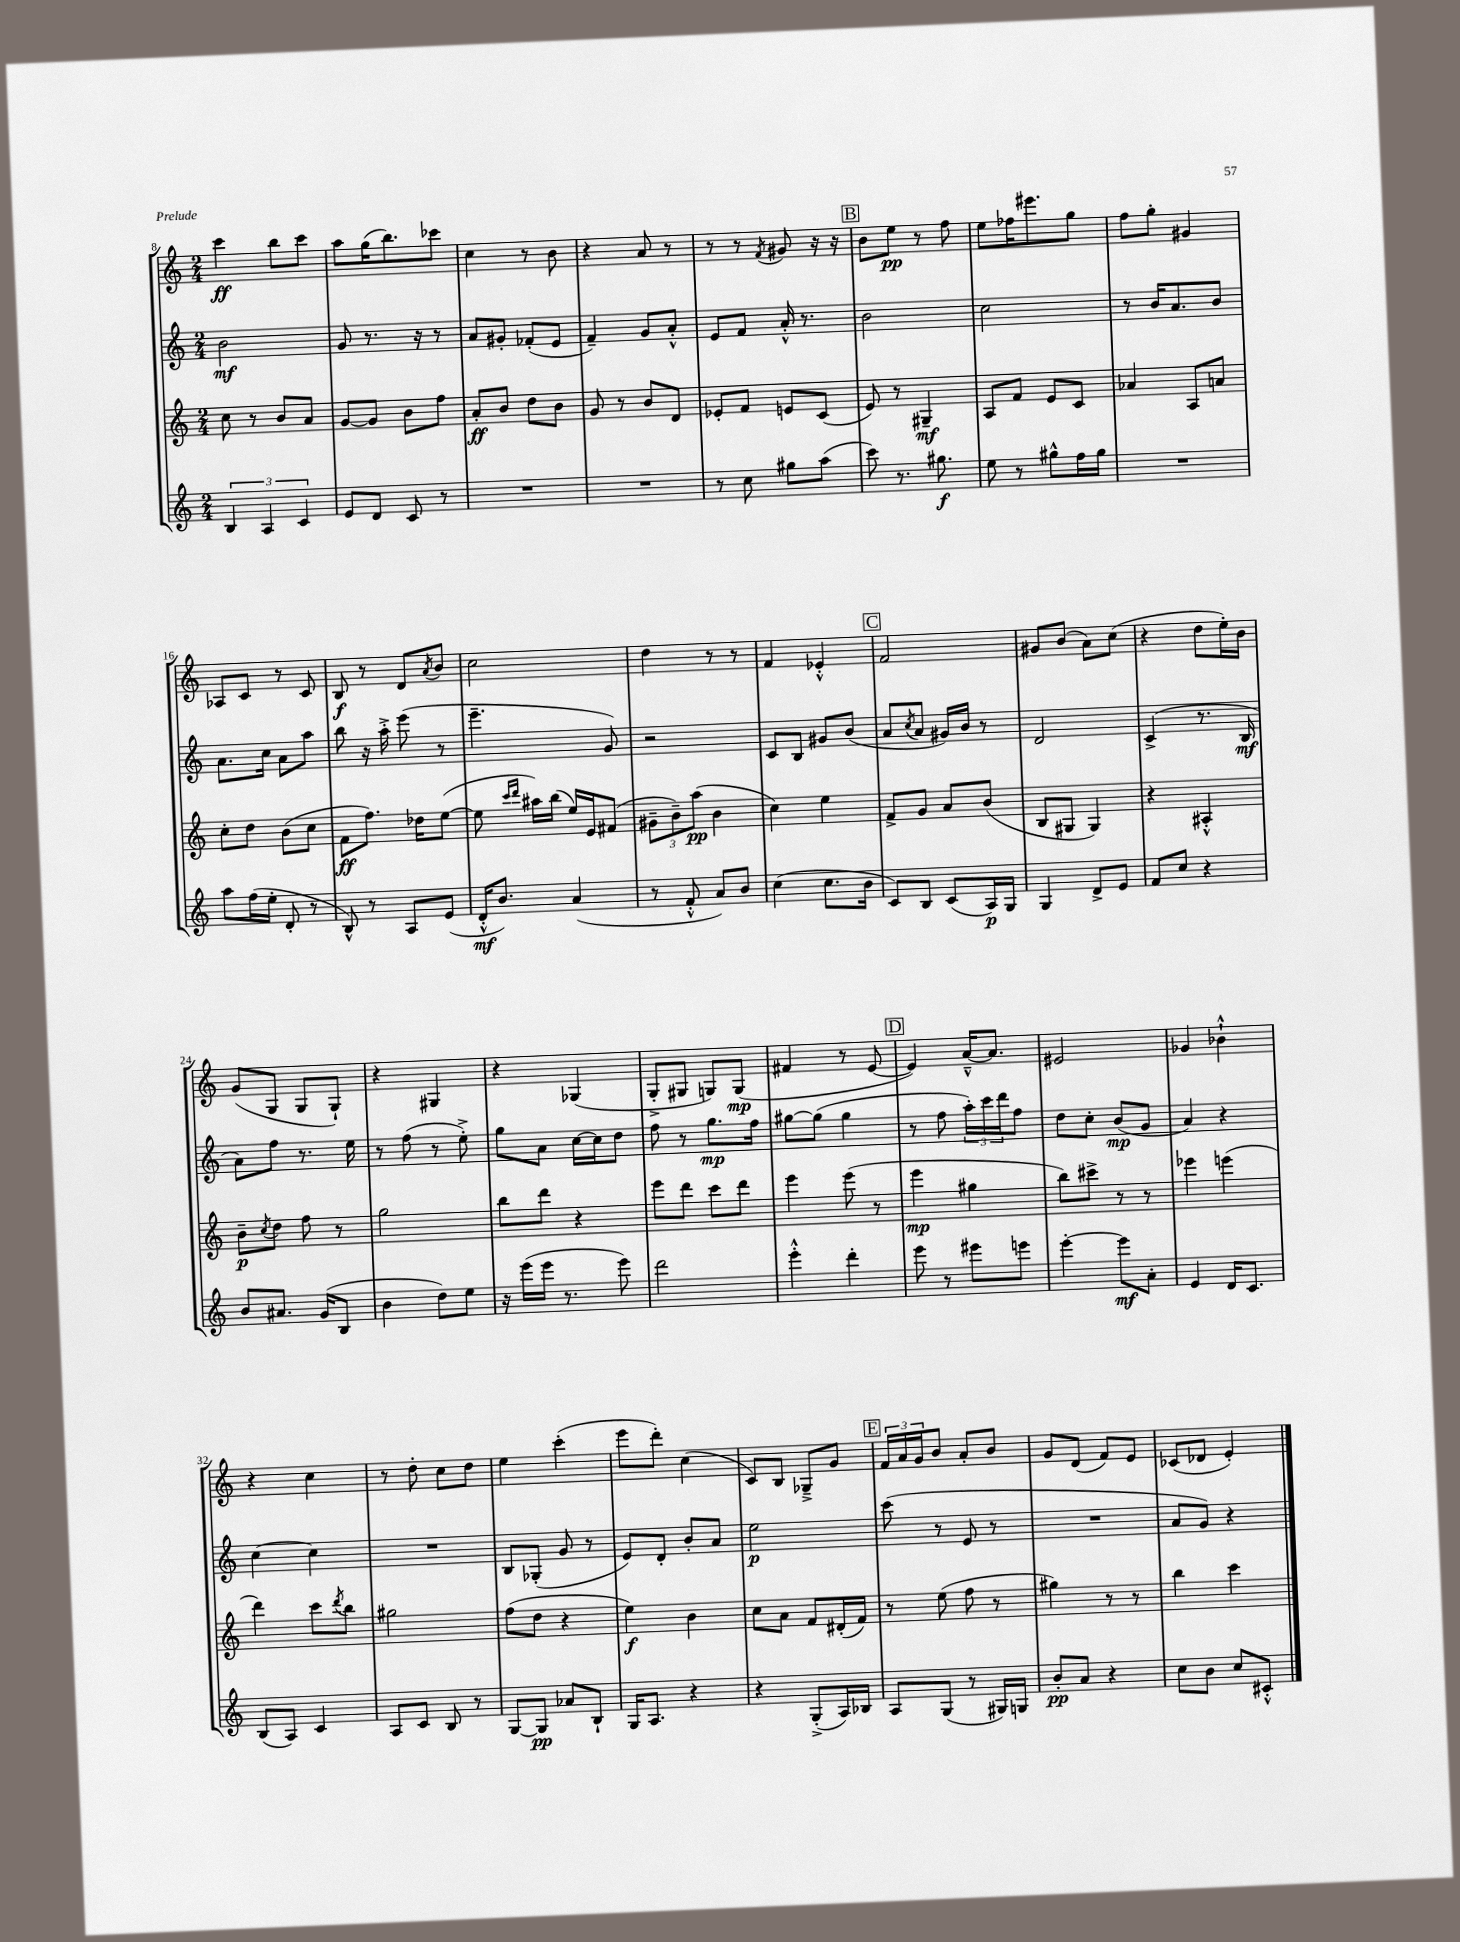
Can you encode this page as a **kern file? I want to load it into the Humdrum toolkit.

**kern	**kern	**kern	**kern
*staff4	*staff3	*staff2	*staff1
*clefG2	*clefG2	*clefG2	*clefG2
*k[]	*k[]	*k[]	*k[]
*M2/4	*M2/4	*M2/4	*M2/4
6B	8cc	2b	4ccc
.	8r	.	.
6A	.	.	.
.	8b	.	8bb
6c	.	.	.
.	8a	.	8ccc
=	=	=	=
8e	[8g	8g	8aa
8d	8g]	8.r	(16gg
.	.	.	8.bb)
8c	8b	.	.
.	.	16r	.
8r	8ff	8r	8ccc-
=	=	=	=
2r	8a'	8a	4cc
.	8b	8g#'	.
.	8dd	(8f-'	8r
.	8b	8e	8b
=	=	=	=
2r	8g	4f~)	4r
.	8r	.	.
.	8b	8g	8a
.	8d	8a'^^	8r
=	=	=	=
8r	8e-'	8e	8r
8cc	8f	8f	8r
.	.	.	8qf
8gg#	8e	16a'^^	8g#
.	.	8.r	.
(8aa	(8c	.	16r
.	.	.	16r
=	=	=	=
8ccc)	8e)	2b	8b
8.r	8r	.	8ee
.	4G#~	.	8r
8.gg#	.	.	.
.	.	.	8ff
=	=	=	=
8ee	8A	2cc	8ee
8r	8f	.	16ff-
.	.	.	8.eee#
8gg#^^	8e	.	.
16ff	8c	.	8gg
16gg#	.	.	.
=	=	=	=
2r	4a-	8r	8ff
.	.	16b	8gg'
.	.	8.a	.
.	8A	.	4g#
.	8a	8b	.
=	=	=	=
8aa	8cc'	8.a	8A-
(16ff	8dd	.	8c
16ee'	.	16cc	.
8d'	(8b	8a	8r
8r	8cc	8aa	8c
=	=	=	=
8B^^)	8f	8bb	8B
8r	8.ff)	16r	8r
.	.	16aa'^	.
8A	.	(8eee	8d
.	16dd-	.	.
.	.	.	8qa
(8e	([8ee	8r	8b
=	=	=	=
16d'^^	8ee]	4.eee~	2cc
8.b)	.	.	.
.	16qqccc	.	.
.	16qqddd	.	.
.	16aa#)	.	.
.	(16bb	.	.
(4a	16ee)	.	.
.	16e	.	.
.	(8f#	8g)	.
=	=	=	=
8r	12g#~	2r	4dd
.	12b~)	.	.
8f'^^	.	.	.
.	(12aa	.	.
8a)	4b	.	8r
8b	.	.	8r
=	=	=	=
(4cc	4cc)	8c	4f
.	.	8B	.
8.cc	4ee	8g#	4e-'^^
.	.	(8b	.
16b	.	.	.
=	=	=	=
8c)	8f^	8a	2f
.	.	8qcc	.
8B	8g	8a	.
(8c	8a	16g#)	.
.	.	16b	.
16A)	(8b	8r	.
16G	.	.	.
=	=	=	=
4G	8B	2d	8g#
.	8G#	.	(8b
8d^	4G#)	.	8a)
8e	.	.	(8cc
=	=	=	=
8f	4r	(4c^	4r
8cc	.	.	.
4r	4A#'^^	8.r	8dd
.	.	.	16ee')
.	.	16B	16b
=	=	=	=
8b	8b~	8a)	(8g
.	8qcc	.	.
8.a#	8dd	8ff	8G
.	8ff	8.r	8G
(16g	.	.	.
8B	8r	.	8G`)
.	.	16ee	.
=	=	=	=
4b	2gg	8r	4r
.	.	(8ff	.
8dd)	.	8r	4G#
8ee	.	8ee'^)	.
=	=	=	=
16r	8bb	8gg	4r
(16eee	.	.	.
16eee	8ddd	8a	.
8.r	.	.	.
.	4r	[16cc	(4G-
.	.	16cc]	.
8eee)	.	8dd	.
=	=	=	=
2ddd	8eee	8ff	8G'^
.	8ddd	8r	8G#
.	8ccc	8.gg	8G)
.	8ddd	.	(8G
.	.	16ff	.
=	=	=	=
4eee'^^	4eee	[8gg#	4f#
.	.	(8gg#]	.
4ddd'	(8eee	4gg#	8r
.	8r	.	[8e
=	=	=	=
8eee	4eee	8r	4e])
8r	.	8ff	.
8eee#	4gg#	24aa')	[16a~^^
.	.	24ccc	.
.	.	.	8.a]
.	.	24ddd	.
8eee	.	8ff	.
=	=	=	=
[4eee'	8bb)	8dd	2e#
.	8ccc#^	8cc'	.
8eee]	8r	(8b	.
8a'	8r	8g	.
=	=	=	=
4e	4eee-	4a)	4g-
16d	(4eee	4r	4b-`^^
8.c	.	.	.
=	=	=	=
(8B	4ddd)	[4cc	4r
8A)	.	.	.
4c	8ccc	4cc]	4cc
.	8qddd	.	.
.	8bb	.	.
=	=	=	=
8A	2gg#	2r	8r
8c	.	.	8dd'
8B	.	.	8cc
8r	.	.	8dd
=	=	=	=
[8G	(8ff	8B	4ee
8G]	8dd	(8G-'	.
8a-	4r	8g	(4ccc'
8B`	.	8r	.
=	=	=	=
16G	4ee)	8e)	8eee
8.A	.	.	.
.	.	8d'	8ddd')
4r	4b	8b'	(4cc
.	.	8a	.
=	=	=	=
4r	8cc	2ee	8c)
.	8a	.	8B
(8G'^	8f	.	8G-~^
16A)	(16d#'	.	8g
16B-	16f)	.	.
=	=	=	=
8A	8r	(8ccc	24f
.	.	.	24a
.	.	.	24g
(8G	(8ee	8r	8b
8r	8ff	8e	8a'
16G#)	8r	8r	8b
16G	.	.	.
=	=	=	=
8b'	4gg#)	2r	8g
8a	.	.	(8d
4r	8r	.	8f)
.	8r	.	8e
=	=	=	=
8cc	4bb	8a	(8c-
8b	.	8g)	8d-
8cc	4ccc	4r	4e')
8c#'^^	.	.	.
==	==	==	==
*-	*-	*-	*-
